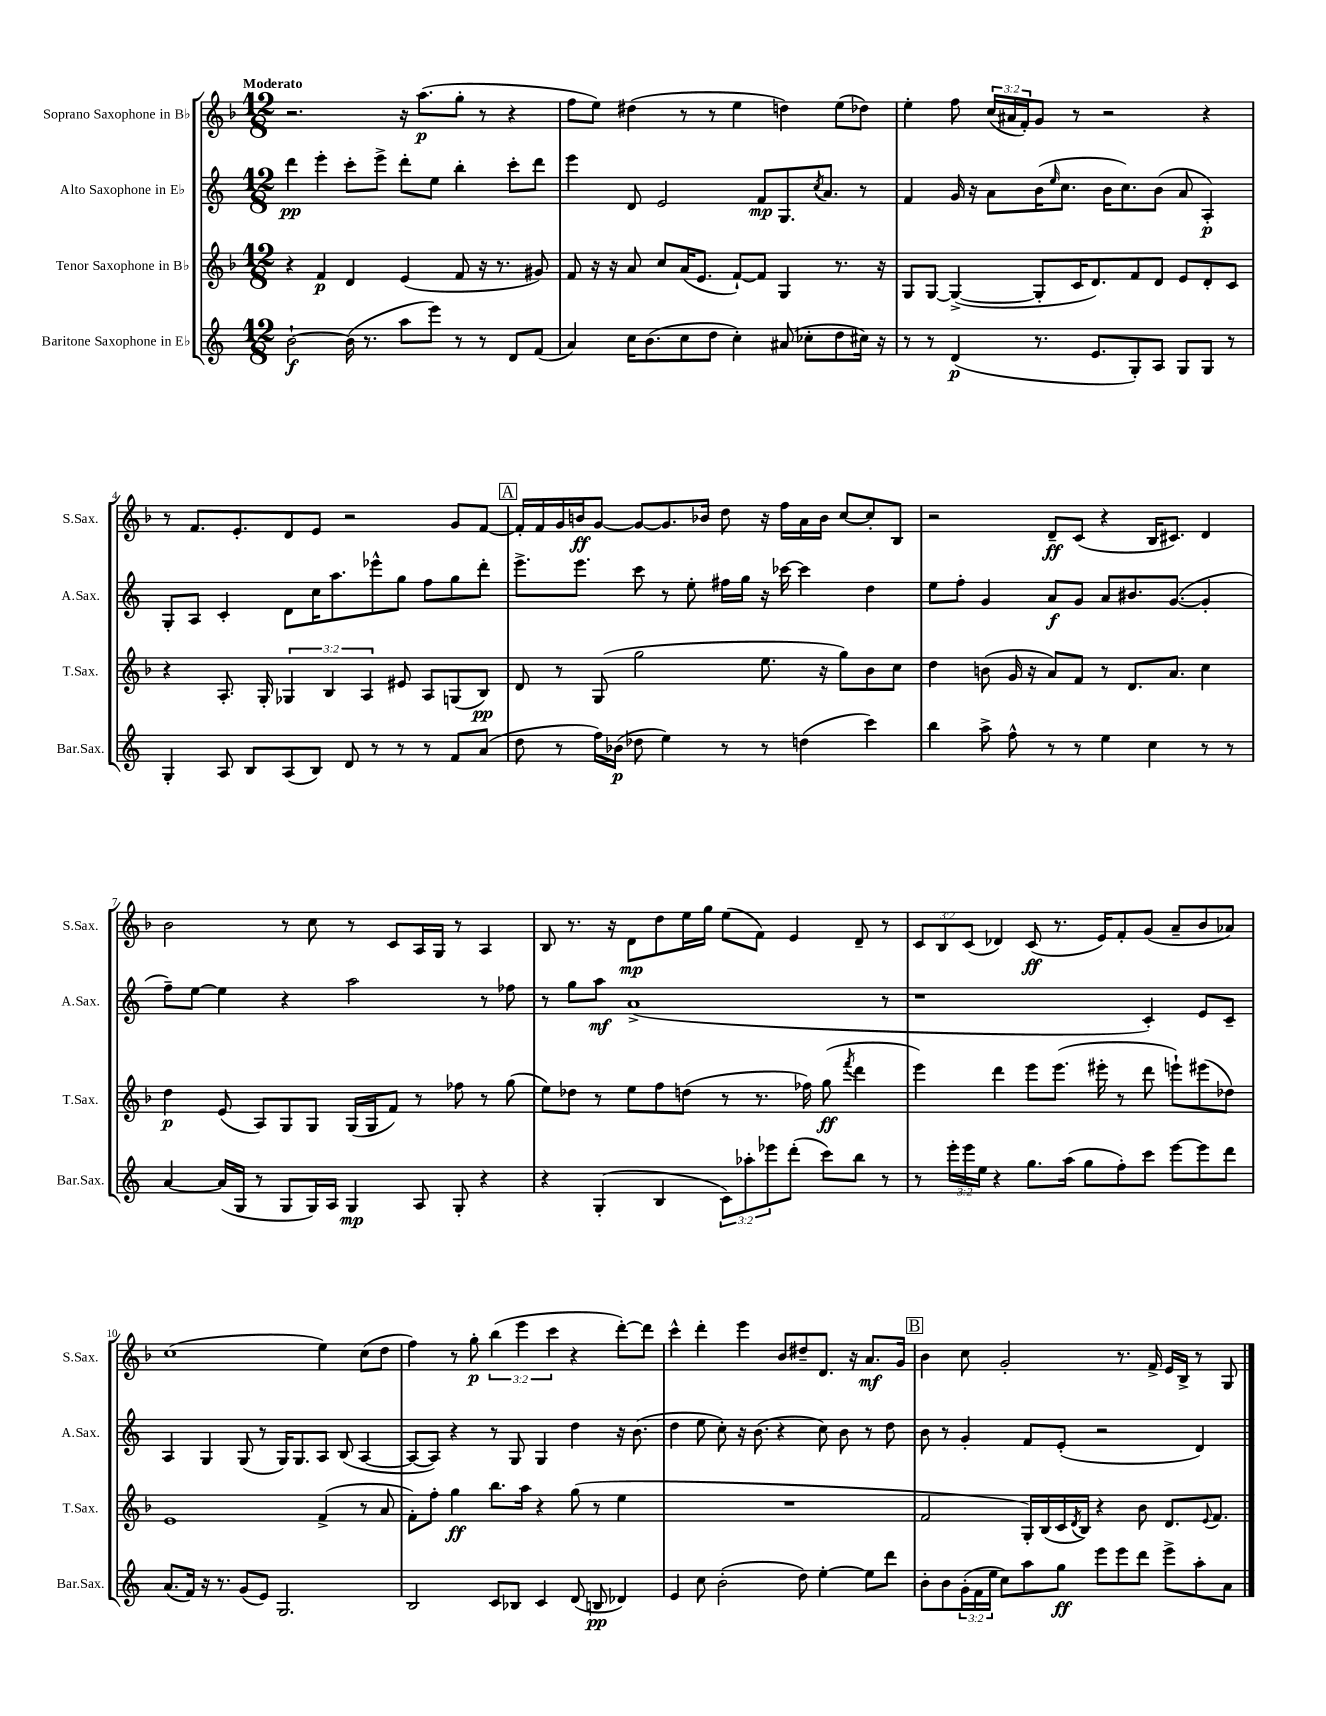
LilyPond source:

<<
\new StaffGroup <<
\new Staff = "s0" \with { instrumentName = "Soprano Saxophone in Bb" shortInstrumentName = "S.Sax." } {
    \clef treble \key f \major \numericTimeSignature \time 12/8 \override Staff.TupletNumber.text = #tuplet-number::calc-fraction-text \tempo "Moderato"
    r2. r16 a''8.\p( g''8-. r8 r4 |
    f''8 e''8) dis''4( r8 r8 e''4 d''4) e''8( des''8) |
    e''4-. f''8 \tuplet 3/2 { c''16( ais'16 f'16-.) } g'8 r8 r2 r4 |
    r8 f'8. e'8.-. d'8 e'8 r2 g'8 f'8~ |
    \mark \markup { \box "A" } f'16-. f'16 g'16 b'16\ff g'8~ g'8~ g'8. bes'16 d''8 r16 f''16 a'16 bes'16 c''8~ c''8-. bes8 |
    r2 d'8--\ff c'8( r4 bes16 cis'8.) d'4 |
    bes'2 r8 c''8 r8 c'8 a16 g16 r8 a4 |
    bes8 r8. r16 d'8\mp d''8 e''16 g''16 e''8( f'8) e'4 d'8-- r8 |
    \tuplet 3/2 { c'8 bes8 c'8( } des'4) c'8\ff( r8. e'16) f'8-. g'8( a'8-- bes'8 aes'8) |
    c''1( e''4) c''8( d''8 |
    f''4) r8 g''8-.\p \tuplet 3/2 { bes''4( e'''4 c'''4 } r4 d'''8~-.) d'''8 |
    c'''4-^ d'''4-. e'''4 bes'8 dis''8-- d'8. r16 a'8.\mf g'16 |
    \mark \markup { \box "B" } bes'4 c''8 g'2-. r8. f'16-> e'16 bes16-> r8 g8 \bar "|." |
}
\new Staff = "s1" \with { instrumentName = "Alto Saxophone in Eb" shortInstrumentName = "A.Sax." } {
    \clef treble \key c \major \numericTimeSignature \time 12/8
    d'''4\pp e'''4-. c'''8-. e'''8-> d'''8-. e''8 b''4-. c'''8-. d'''8 |
    e'''4 d'8 e'2 f'8\mp g8. \acciaccatura { c''8 } a'8. r8 |
    f'4 g'16 r16 a'8 b'16( \grace { e''16 } c''8. b'16 c''8.) b'8( a'8 a4-.\p) |
    g8-. a8 c'4-. d'8 c''16 a''8. ees'''8-^ g''8 f''8 g''8 d'''8-. |
    \mark \markup { \box "A" } e'''8.-> e'''8. c'''8 r8 e''8-. fis''16 g''16 r16 ces'''16~ ces'''4 d''4 |
    e''8 f''8-. g'4 a'8\f g'8 a'8 bis'8. g'8.~( g'4-. |
    f''8--) e''8~ e''4 r4 a''2 r8 fes''8 |
    r8 g''8 a''8\mf a'1->( r8 |
    r1 c'4-.) e'8 c'8-- |
    a4 g4 g8( r8 g16) g8. a8 b8( a4~ |
    a8~ a8) r4 r8 g8 g4 d''4 r16 b'8.( |
    d''4 e''8 c''8-.) r16 b'8.( r4 c''8) b'8 r8 d''8 |
    \mark \markup { \box "B" } b'8 r8 g'4-. f'8 e'8-.( r2 d'4) \bar "|." |
}
\new Staff = "s2" \with { instrumentName = "Tenor Saxophone in Bb" shortInstrumentName = "T.Sax." } {
    \clef treble \key f \major \numericTimeSignature \time 12/8 \override Staff.TupletNumber.text = #tuplet-number::calc-fraction-text
    r4 f'4\p d'4 e'4( f'8 r16 r8. gis'8) |
    f'8 r16 r16 a'8 c''8 a'16( e'8. f'8~-!) f'8 g4 r8. r16 |
    g8 g8~ g4~->( g8-. c'16 d'8.) f'8 d'8 e'8 d'8-. c'8 |
    r4 a8.-. g16-. \tuplet 3/2 { ges4 bes4 a4 } eis'8 a8 g8( bes8\pp) |
    \mark \markup { \box "A" } d'8 r8 g8( g''2 e''8. r16 g''8) bes'8 c''8 |
    d''4 b'8( g'16 r16 a'8) f'8 r8 d'8. a'8. c''4 |
    d''4\p e'8( a8) g8 g8 g16( g16 f'8) r8 fes''8 r8 g''8( |
    e''8) des''8 r8 e''8 f''8 d''8( r8 r8. fes''16) g''8\ff( \acciaccatura { f'''8 } d'''4 |
    e'''4) d'''4 e'''8 e'''8.( eis'''16-. r8 d'''8 e'''8-!) eis'''8( des''8) |
    e'1 f'4->( r8 a'8 |
    f'8-.) f''8-. g''4\ff bes''8. a''16 r4 g''8( r8 e''4 |
    R1. |
    \mark \markup { \box "B" } f'2 g16-.) bes16( c'16 \acciaccatura { d'8 } bes16) r4 bes'8 d'8. \appoggiatura { e'8 } f'8. \bar "|." |
}
\new Staff = "s3" \with { instrumentName = "Baritone Saxophone in Eb" shortInstrumentName = "Bar.Sax." } {
    \clef treble \key c \major \numericTimeSignature \time 12/8 \override Staff.TupletNumber.text = #tuplet-number::calc-fraction-text
    b'2~-!\f b'16( r8. a''8 e'''8) r8 r8 d'8 f'8( |
    a'4) c''16 b'8.( c''8 d''8 c''4-.) ais'8( ces''8-. d''8 cis''16) r16 |
    r8 r8 d'4\p( r8. e'8. g8-.) a8 g8 g8 r8 |
    g4-. a8 b8 a8( b8) d'8 r8 r8 r8 f'8 a'8( |
    \mark \markup { \box "A" } d''8 r8 f''16) bes'16\p( des''8 e''4) r8 r8 d''4( c'''4) |
    b''4 a''8-> f''8-^ r8 r8 e''4 c''4 r8 r8 |
    a'4~ a'16( g16 r8 g8 g16) a16 g4\mp a8 g8-. r4 |
    r4 g4-.( b4 \tuplet 3/2 { c'8) aes''8-. ees'''8 } d'''8-.( c'''8) b''8 r8 |
    r8 \tuplet 3/2 { e'''16-. e'''16 e''16 } r4 g''8. a''16( g''8 f''8-.) c'''8 e'''8~ e'''8 d'''8 |
    a'8.( f'16) r16 r8. g'8( e'8) g2. |
    b2 c'8 bes8 c'4 d'8( b8\pp des'4) |
    e'4 c''8 b'2-.( d''8) e''4~-. e''8 d'''8 |
    \mark \markup { \box "B" } b'8-. b'8 \tuplet 3/2 { g'16-.( f'16 e''16 } c''8) a''8 g''8\ff e'''8 e'''8 d'''8 e'''8-> a''8-. a'8 \bar "|." |
}
>>
>>
